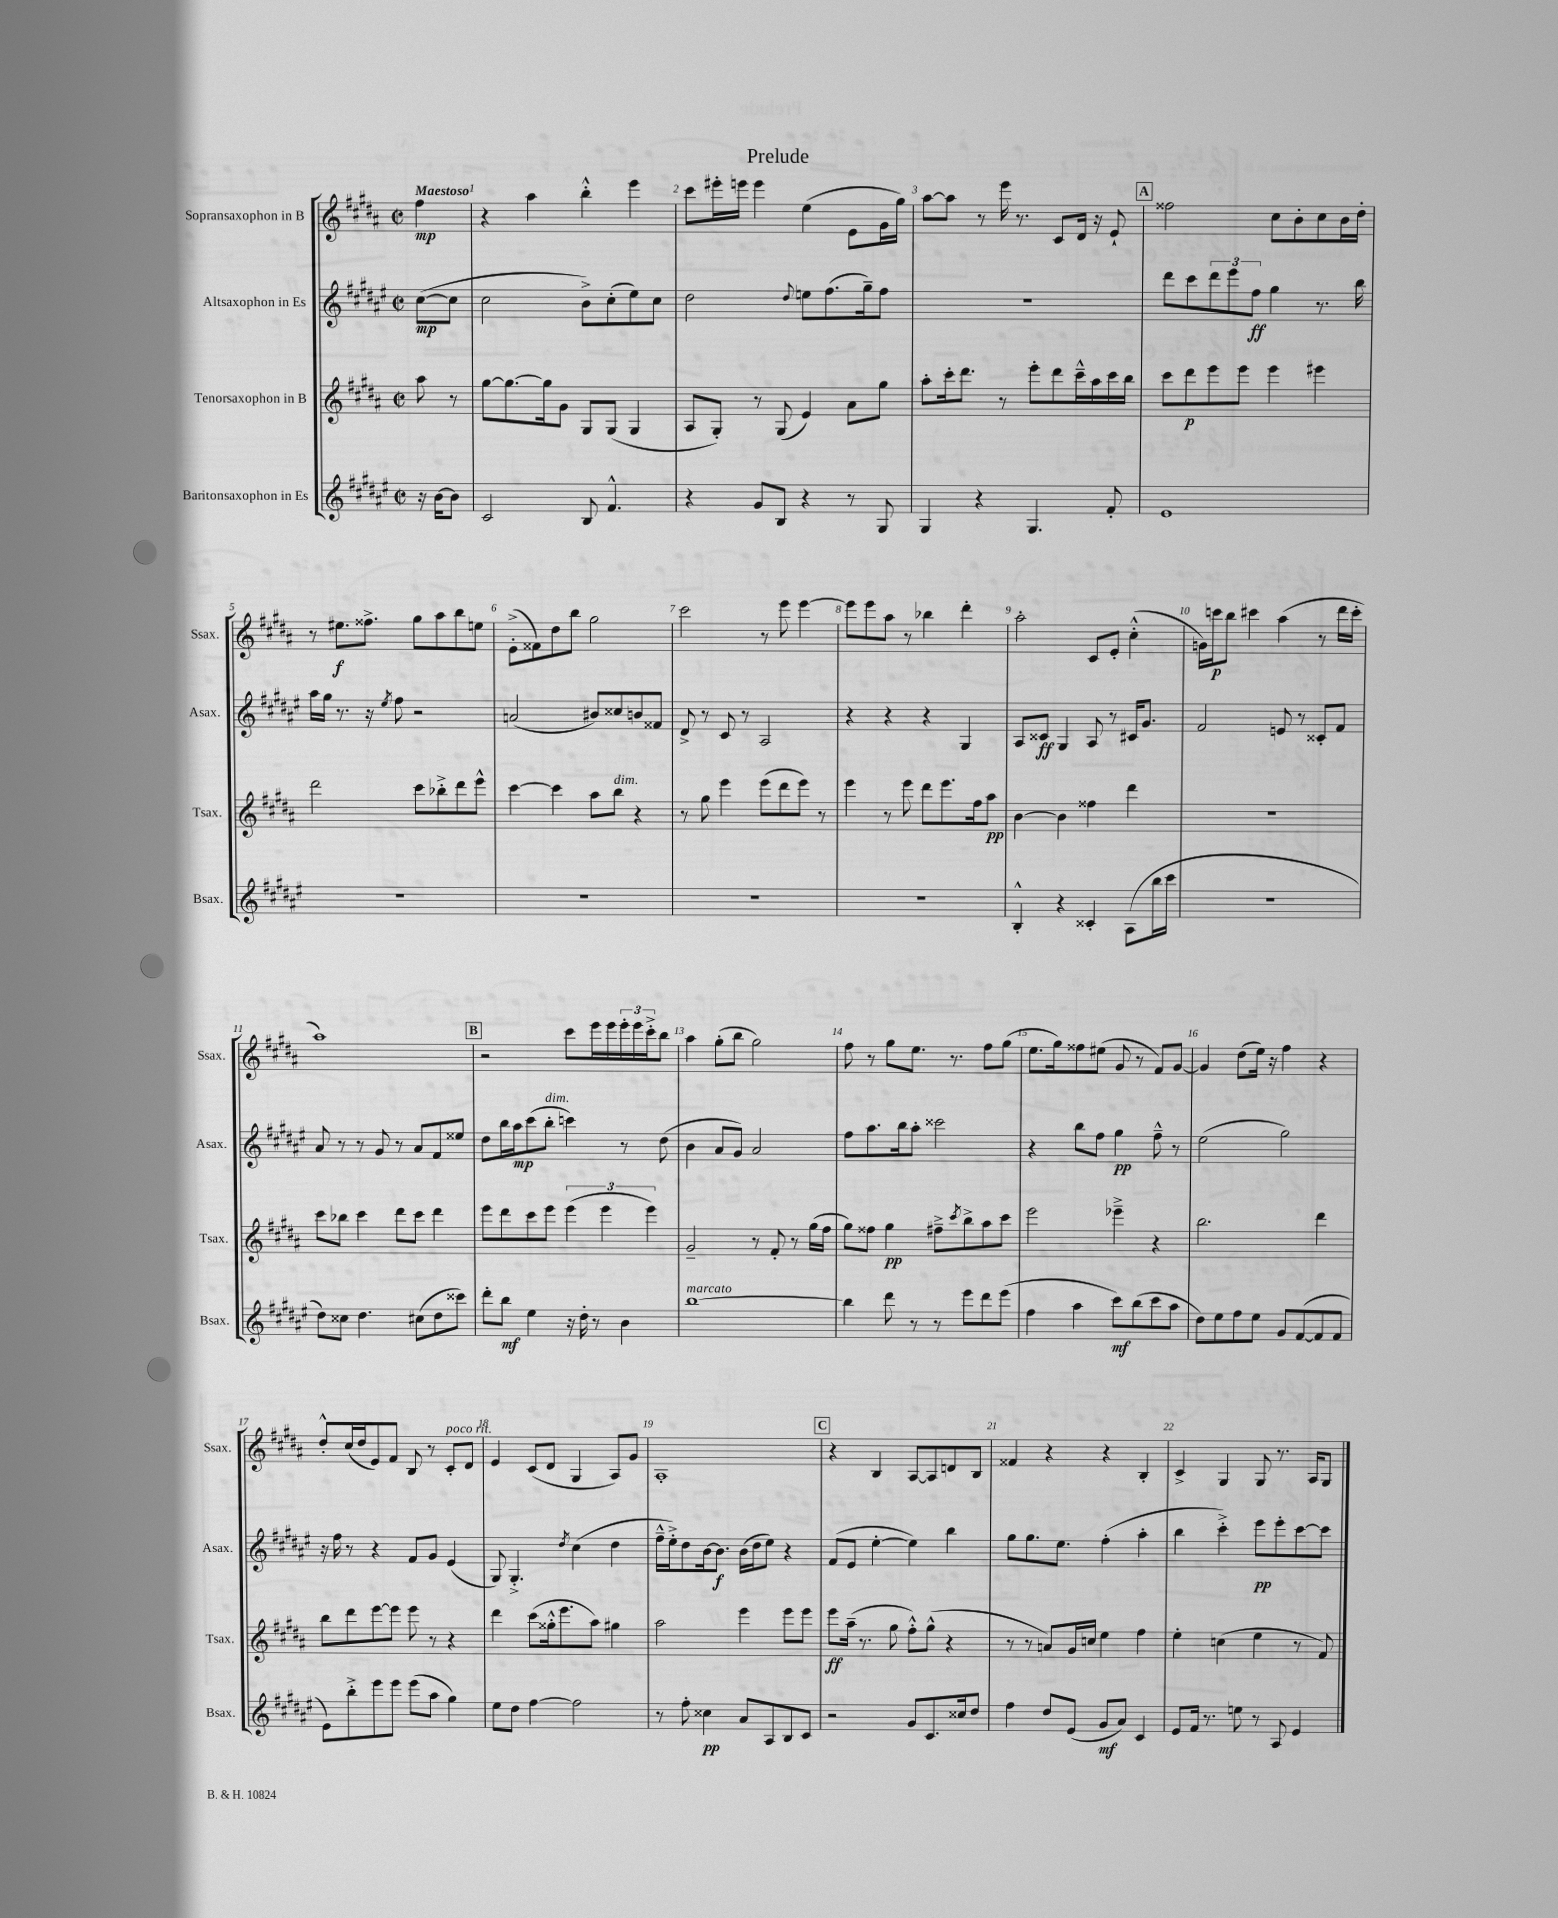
\header { title = "Prelude" }
<<
\new StaffGroup <<
\new Staff = "s0" \with { instrumentName = "Sopransaxophon in B" shortInstrumentName = "Ssax." } {
    \clef treble \key b \major \defaultTimeSignature \time 2/2 \partial 4 \tempo "Maestoso"
    fis''4\mp |
    r4 ais''4 b''4-.-^ e'''4 |
    cis'''8 eis'''16-. e'''16 e'''4 e''4( e'8 gis'16 gis''16) |
    ais''8~ ais''8 r8 e'''16 r8. cis'8 dis'16 r16 e'8-! |
    \mark \markup { \box "A" } fisis''2 cis''8 b'8-. cis''8 b'16 dis''16-. |
    r8 eis''8.\f fisis''8.-> gis''8 ais''8 b''8 e''8 |
    e'8-.->( fisis'8) dis''8 b''8 gis''2 |
    cis'''2 r8 e'''8 e'''4~ |
    e'''8 e'''8 ais''8 r8 bes''4 dis'''4-. |
    ais''2-. cis'8 e'8-. cis''4-.-^( |
    g'16) c'''16\p b''8 cis'''4 ais''4( r8 dis'''16 cis'''16-. |
    ais''1) |
    \mark \markup { \box "B" } r2 cis'''8 e'''16 e'''16 \tuplet 3/2 { e'''16-. e'''16 cis'''16-.-> } b''8 |
    ais''4 gis''8-.( b''8 gis''2) |
    fis''8 r8 gis''8 e''8. r8. fis''8 gis''8( |
    e''8. gis''16) fisis''8 eis''8( gis'8 r8 fis'8) gis'8~ |
    gis'4 dis''8( e''16) r16 fis''4 r4 |
    dis''8-.-^ cis''16( dis''16 e'8) fis'8 b8 r8 cis'8-.^\markup { \italic "poco rit." } dis'8 |
    e'4 cis'8( dis'8 gis4 ais8) gis'8 |
    ais1-. |
    \mark \markup { \box "C" } r4 b4 ais8~ ais8 d'8 b8 |
    fisis'4 r4 r4 b4-. |
    cis'4-> gis4 gis8 r8. ais16 gis8 \bar "|." |
}
\new Staff = "s1" \with { instrumentName = "Altsaxophon in Es" shortInstrumentName = "Asax." } {
    \clef treble \key fis \major \defaultTimeSignature \time 2/2 \partial 4
    cis''8~\mp( cis''8 |
    cis''2 b'8->) cis''8-.( eis''8) cis''8 |
    dis''2 \appoggiatura { dis''8 } e''8 fis''8.( gis''16--) fis''8 |
    R1 |
    \mark \markup { \box "A" } dis'''8 cis'''8 \tuplet 3/2 { dis'''8 eis'''8 fis''8\ff } gis''4 r8. b''16 |
    ais''16 gis''16 r8. r16 \acciaccatura { eis''8 } fis''8 r2 |
    a'2( bis'8) cisis''8 b'8 fisis'8 |
    dis'8-> r8 cis'8 r8 ais2 |
    r4 r4 r4 gis4 |
    ais8 cisis'8\ff gis4 ais8 r8 cis'16 gis'8. |
    fis'2 e'8 r8 cisis'8-. fis'8 |
    ais'8 r8 r8 gis'8 r8 ais'8 fis'8 eisis''8 |
    \mark \markup { \box "B" } dis''8 b''16 ais''16\mp cis'''8( b''8-.^\markup { \italic "dim." } c'''4) r8 dis''8( |
    b'4 ais'8 gis'8) ais'2 |
    fis''8 ais''8. b''16 ais''8-. cisis'''2 |
    r4 b''8 fis''8 gis''4\pp fis''8---^ r8 |
    eis''2( gis''2) |
    r16 fis''16 r8 r4 fis'8 gis'8 eis'4( |
    gis8) gis4.-.-> \acciaccatura { dis''8 } cis''4( dis''4 |
    fis''16---^ eis''16-.->) dis''8 b'16~ b'8.\f b'16( dis''16 eis''8) r4 |
    \mark \markup { \box "C" } fis'8( eis'8 eis''4~-. eis''4) b''4 |
    gis''8 gis''8. eis''8. fis''4-.( ais''4-. |
    b''4 cis'''4-.->) eis'''8\pp eis'''8-. cis'''8~ cis'''8 \bar "|." |
}
\new Staff = "s2" \with { instrumentName = "Tenorsaxophon in B" shortInstrumentName = "Tsax." } {
    \clef treble \key b \major \defaultTimeSignature \time 2/2 \partial 4
    ais''8 r8 |
    gis''8~ gis''8.~ gis''16 gis'8 gis8 gis8( gis4 |
    ais8 gis8-.) r8 gis8( e'4) ais'8 gis''8 |
    ais''8-. cis'''16-. dis'''8. r8 e'''8-. dis'''8 cis'''16---^ ais''16 cis'''16 b''16 |
    \mark \markup { \box "A" } cis'''8 dis'''8\p e'''8 e'''8 e'''4 eis'''4 |
    dis'''2 cis'''8 bes''8-.-> dis'''8 e'''8-^ |
    cis'''4~ cis'''4 ais''8 b''8^\markup { \italic "dim." } r4 |
    r8 gis''8 e'''4 e'''8( dis'''8 e'''8) r8 |
    e'''4 r8 e'''8 dis'''8 e'''8. fis''16 ais''8\pp |
    b'4~ b'4 fisis''4 dis'''4 |
    R1 |
    cis'''8 bes''8 cis'''4 dis'''8 cis'''8 dis'''4 |
    \mark \markup { \box "B" } e'''8 dis'''8 cis'''8 e'''8 \tuplet 3/2 { e'''4( e'''4 e'''4) } |
    gis'2-- r8 fis'8-. r8 gis''16( fis''16 |
    gis''8) fisis''8 gis''4\pp fis''8---> \acciaccatura { cis'''8 } b''8-> ais''8 cis'''8 |
    e'''2 ees'''4---> r4 |
    b''2. dis'''4 |
    b''8 dis'''8 e'''8~ e'''8 e'''8 r8 r4 |
    dis'''4 cis'''8( gisis''16-.-^ e'''8. ais''8) gis''4 |
    ais''2 e'''4 e'''8 e'''8 |
    \mark \markup { \box "C" } e'''8\ff ais''16--( r8. gis''8 fis''8-.-^) gis''8-^( r4 |
    r8 r8 a'8) gis'16 c''16 e''4 fis''4 |
    e''4-. c''4( e''4 r8 fis'8) \bar "|." |
}
\new Staff = "s3" \with { instrumentName = "Baritonsaxophon in Es" shortInstrumentName = "Bsax." } {
    \clef treble \key fis \major \defaultTimeSignature \time 2/2 \partial 4
    r16 b'16~ b'8 |
    cis'2 b8 fis'4.-^ |
    r4 gis'8 b8 r4 r8 gis8 |
    gis4 r4 gis4. fis'8-. |
    \mark \markup { \box "A" } eis'1 |
    R1 |
    R1 |
    R1 |
    R1 |
    b4-.-^ r4 cisis'4-. ais8( b''16 cis'''16 |
    R1 |
    dis''8) cisis''8 dis''4. cis''8( dis''8 cisis'''8) |
    \mark \markup { \box "B" } dis'''8-. b''8\mf eis''4 r16 dis''16-. r8 b'4 |
    b''1~^\markup { \italic "marcato" } |
    b''4 dis'''8 r8 r8 eis'''8 dis'''8 eis'''8( |
    fis''4 ais''4 cis'''8\mf) b''8( cis'''8 ais''8 |
    dis''8) eis''8 fis''8 eis''8 gis'8 fis'8~( fis'8 fis'8 |
    eis'8) b''8-.-> eis'''8 eis'''8 eis'''8( ais''8 gis''4) |
    eis''8 dis''8 fis''4~ fis''2 |
    r8 fis''8-. cisis''4\pp ais'8 ais8 b8 cis'8 |
    \mark \markup { \box "C" } r2 gis'8 cis'8. cisis''16 dis''8 |
    fis''4 dis''8 eis'8( gis'8\mf ais'8) cis'4 |
    eis'8 fis'16 r8. e''8 r8 ais8 eis'4 \bar "|." |
}
>>
>>
\layout { \context { \Score \override BarNumber.break-visibility = ##(#f #t #t) barNumberVisibility = #all-bar-numbers-visible } }
